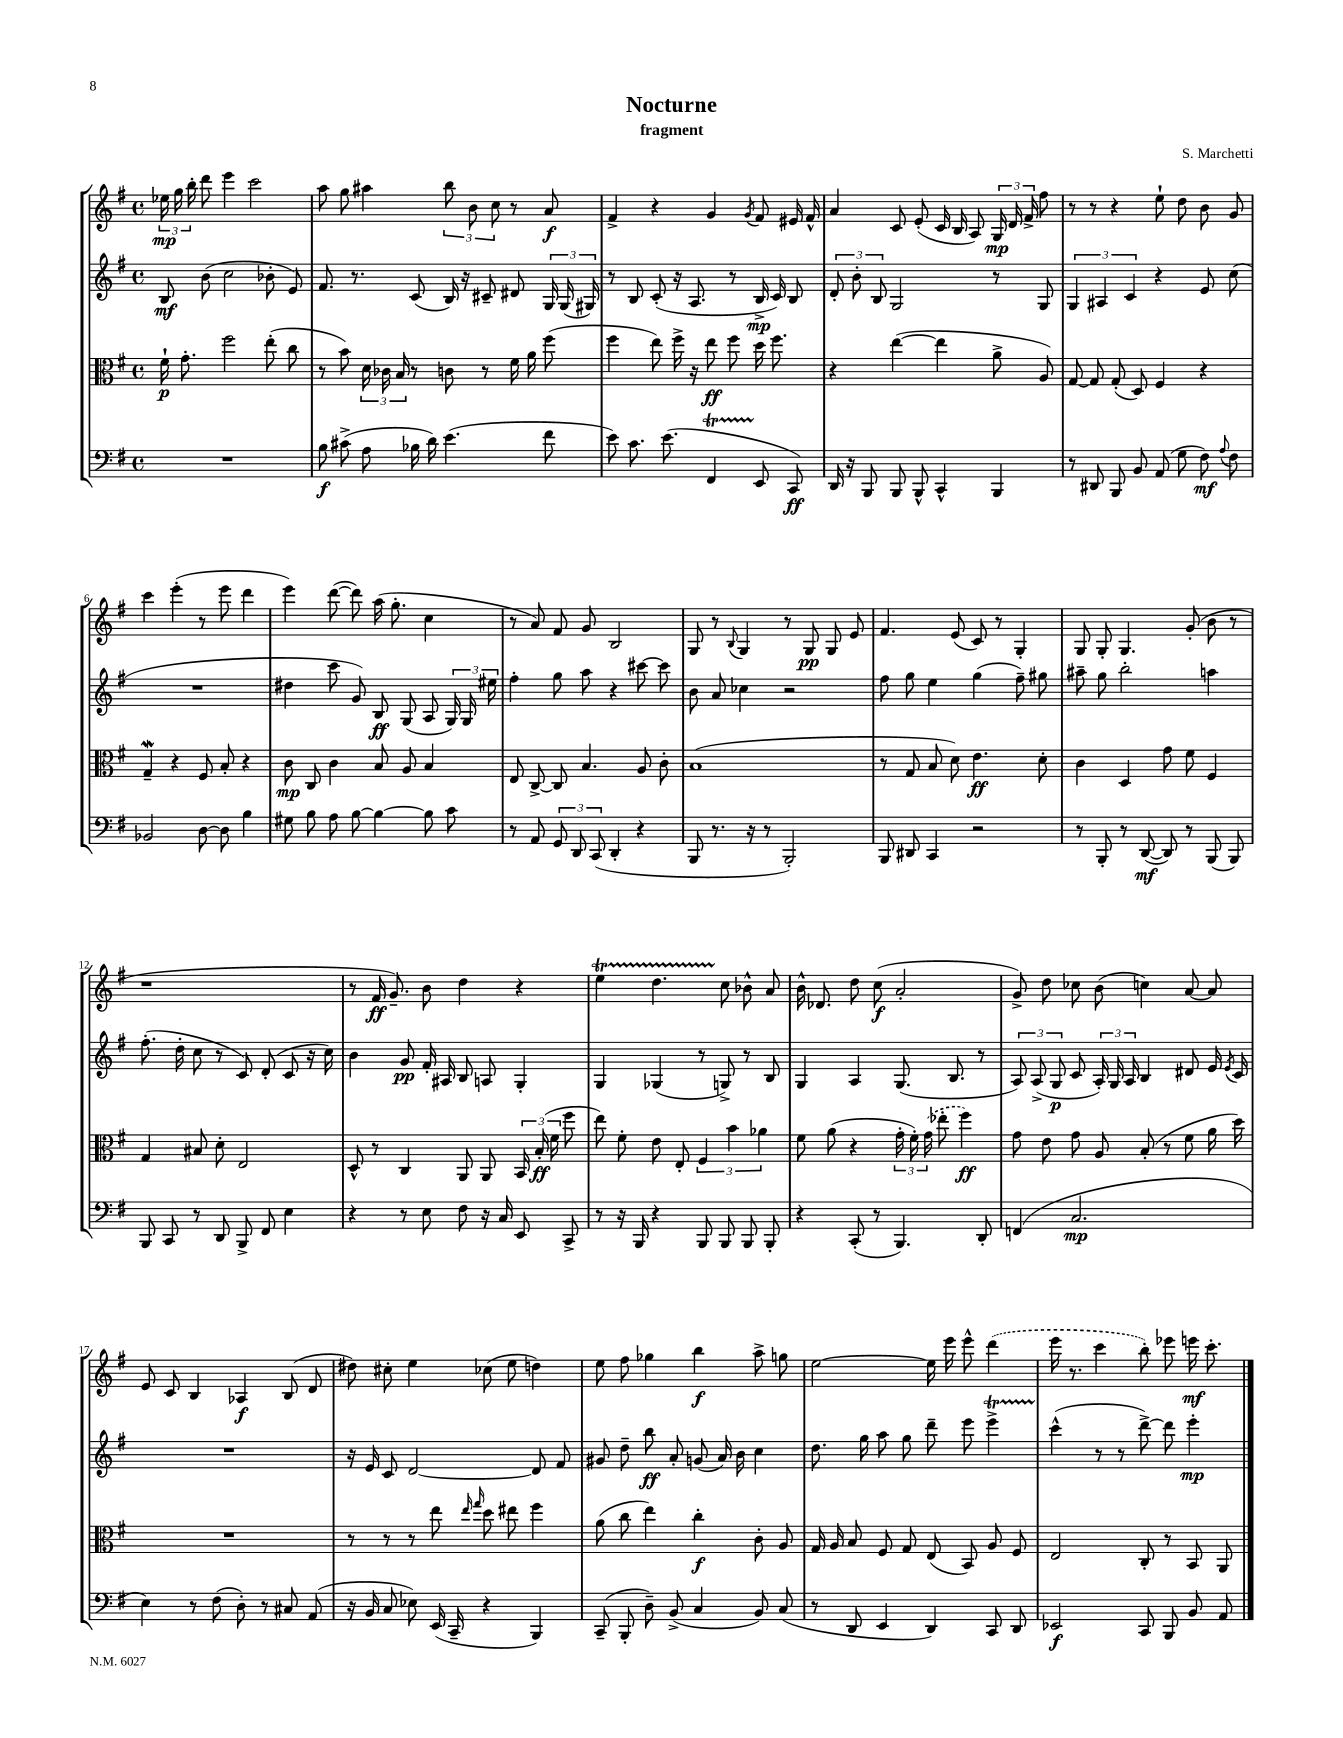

**kern	**dynam	**kern	**dynam	**kern	**dynam	**kern	**dynam
*part4	*part4	*part3	*part3	*part2	*part2	*part1	*part1
*staff4	*staff4	*staff3	*staff3	*staff2	*staff2	*staff1	*staff1
*clefF4	*	*clefC3	*	*clefG2	*	*clefG2	*
*k[f#]	*	*k[f#]	*	*k[f#]	*	*k[f#]	*
*M4/4	*	*M4/4	*	*M4/4	*	*M4/4	*
*met(c)	*	*met(c)	*	*met(c)	*	*met(c)	*
=1	=1	=1	=1	=1	=1	=1	=1
1r	.	16f#`\	p	8B/	mf	24ee-X\	mp
.	.	.	.	.	.	24gg\	.
.	.	8.g'\	.	.	.	.	.
.	.	.	.	.	.	24bb'\	.
.	.	.	.	(8b\	.	8ddd\	.
.	.	2ff#\	.	2cc\	.	4eee\	.
.	.	.	.	.	.	2ccc\	.
.	.	(8ee'\	.	8b-X'\	.	.	.
.	.	8cc\	.	8e/)	.	.	.
=2	=2	=2	=2	=2	=2	=2	=2
8B\	f	8r	.	8.f#/	.	8aa\	.
(8c#X^\	.	8b\)	.	.	.	8gg\	.
.	.	.	.	8.r	.	.	.
8A\	.	24d\	.	.	.	4aa#X\	.
.	.	24c-X\	.	.	.	.	.
.	.	24B/	.	.	.	.	.
16B-X\	.	8r	.	(8c/	.	.	.
16d\)	.	.	.	.	.	.	.
(4.e\	.	8cn\	.	16B/)	.	12bb\	.
.	.	.	.	16r	.	.	.
.	.	.	.	.	.	12b\	.
.	.	8r	.	8c#X~/	.	.	.
.	.	.	.	.	.	12cc\	.
.	.	16f#\	.	8d#X/	.	8r	.
.	.	16a\	.	.	.	.	.
8f#\	.	(8ff#\	.	24G/	.	8a/	f
.	.	.	.	(24G/	.	.	.
.	.	.	.	24G#X/)	.	.	.
=3	=3	=3	=3	=3	=3	=3	=3
8e\)	.	4ff#\	.	8r	.	4f#^/	.
8.c\	.	.	.	8B/	.	.	.
.	.	8ee\)	.	(8c'/	.	4r	.
(8.e\	.	.	.	.	.	.	.
.	.	16ff#^\	.	16r	.	.	.
.	.	16r	.	8.A/	.	.	.
4FF#t/	.	8ee\	ff	.	.	4g/	.
.	.	8ff#\	.	8r	.	.	.
.	.	.	.	.	.	8qg/	.
8EE/	.	16dd\	.	16B^/	mp	8f#/	.
.	.	8.ff#\	.	16c/)	.	.	.
8CC/)	ff	.	.	8B/	.	16e#X/	.
.	.	.	.	.	.	16f#^^/	.
=4	=4	=4	=4	=4	=4	=4	=4
16DD/	.	4r	.	12d'/	.	4a/	.
16r	.	.	.	.	.	.	.
.	.	.	.	12b'\	.	.	.
8BBB/	.	.	.	.	.	.	.
.	.	.	.	12B/	.	.	.
8BBB/	.	([4ee\	.	2G/	.	8c/	.
8BBB^^/	.	.	.	.	.	(8e'/	.
4CC^^/	.	4ee\]	.	.	.	16c/	.
.	.	.	.	.	.	16B/	.
.	.	.	.	.	.	8A/)	.
4BBB/	.	8a^\	.	8r	.	24G/	mp
.	.	.	.	.	.	24d/	.
.	.	.	.	.	.	24f#^/	.
.	.	8A/)	.	8G/	.	8ff#\	.
=5	=5	=5	=5	=5	=5	=5	=5
8r	.	[8G/	.	6G/	.	8r	.
8DD#X/	.	8G/]	.	.	.	8r	.
.	.	.	.	6A#X/	.	.	.
8BBB/	.	(8G'/	.	.	.	4r	.
.	.	.	.	6c/	.	.	.
8BB/	.	8D/)	.	.	.	.	.
(8AA/	.	4F#/	.	4r	.	8ee`\	.
8G\	.	.	.	.	.	8dd\	.
8F#\)	mf	4r	.	8e/	.	8b\	.
8qqA/	.	.	.	.	.	.	.
8F#\	.	.	.	(8cc\	.	8g/	.
!!LO:LB:g=z
=6	=6	=6	=6	=6	=6	=6	=6
2BB-X/	.	4Gw~/	.	1r	.	4ccc\	.
.	.	4r	.	.	.	(4eee'\	.
[8D\	.	8F#/	.	.	.	8r	.
8D\]	.	8B'/	.	.	.	8eee\	.
4B\	.	4r	.	.	.	4ddd\	.
=7	=7	=7	=7	=7	=7	=7	=7
8G#X\	.	8c\	mp	4dd#X\	.	4eee\)	.
8B\	.	8C/	.	.	.	.	.
8A\	.	4c\	.	8ccc\	.	([8ddd\	.
[8B\	.	.	.	8g/)	.	8ddd\])	.
4B\_	.	8B/	.	8B/	ff	(16aa\	.
.	.	.	.	.	.	8.gg'\	.
.	.	8A/	.	(8G/	.	.	.
8B\]	.	4B/	.	8A/	.	4cc\	.
8c\	.	.	.	24G/)	.	.	.
.	.	.	.	24G/	.	.	.
.	.	.	.	24ee#X\	.	.	.
=8	=8	=8	=8	=8	=8	=8	=8
8r	.	8E/	.	4ff#'\	.	8r	.
8AA/	.	[8C^/	.	.	.	8a/)	.
12GG/	.	8C/]	.	8gg\	.	8f#/	.
12DD/	.	.	.	.	.	.	.
.	.	4.B/	.	8aa\	.	8g/	.
(12CC/	.	.	.	.	.	.	.
4DD'/	.	.	.	4r	.	2B/	.
4r	.	8A/	.	[8ccc#X\	.	.	.
.	.	8c'\	.	8ccc#\]	.	.	.
=9	=9	=9	=9	=9	=9	=9	=9
8BBB/	.	(1B	.	8b\	.	8G/	.
8.r	.	.	.	8a/	.	8r	.
.	.	.	.	.	.	8qqB/	.
.	.	.	.	4cc-X\	.	4G/	.
16r	.	.	.	.	.	.	.
8r	.	.	.	.	.	.	.
2BBB'/)	.	.	.	2r	.	8r	.
.	.	.	.	.	.	8G/	pp
.	.	.	.	.	.	8G/	.
.	.	.	.	.	.	8e/	.
=10	=10	=10	=10	=10	=10	=10	=10
8BBB/	.	8r	.	8ff#\	.	4.f#/	.
8DD#X/	.	8G/	.	8gg\	.	.	.
4CC/	.	8B/	.	4ee\	.	.	.
.	.	8d\)	.	.	.	(8e/	.
2r	.	4.e\	ff	(4gg\	.	8c/)	.
.	.	.	.	.	.	8r	.
.	.	.	.	8ff#~\)	.	4G'/	.
.	.	8d'\	.	8gg#X\	.	.	.
=11	=11	=11	=11	=11	=11	=11	=11
8r	.	4c\	.	8aa#X~\	.	8G/	.
8BBB'/	.	.	.	8gg\	.	8G'/	.
8r	.	4D/	.	2bb'\	.	4.G/	.
([8DD/	mf	.	.	.	.	.	.
8DD/])	.	8g\	.	.	.	.	.
8r	.	8f#\	.	.	.	(8g'/	.
(8BBB/	.	4F#/	.	4aan\	.	8b\	.
8BBB/)	.	.	.	.	.	8r	.
!!LO:LB:g=z
=12	=12	=12	=12	=12	=12	=12	=12
8BBB/	.	4G/	.	(8.ff#'\	.	1r	.
8CC/	.	.	.	.	.	.	.
.	.	.	.	16dd'\	.	.	.
8r	.	8B#X/	.	8cc\	.	.	.
8DD/	.	8d'\	.	8r	.	.	.
8BBB^/	.	2E/	.	8c/)	.	.	.
8FF#/	.	.	.	(8d'/	.	.	.
4E\	.	.	.	8c/	.	.	.
.	.	.	.	16r	.	.	.
.	.	.	.	16cc\)	.	.	.
=13	=13	=13	=13	=13	=13	=13	=13
4r	.	8D^^/	.	4b\	.	8r	.
.	.	8r	.	.	.	16f#/	ff
.	.	.	.	.	.	8.g~/)	.
8r	.	4C/	.	8g/	pp	.	.
8E\	.	.	.	16f#'/	.	8b\	.
.	.	.	.	16A#X/	.	.	.
8F#\	.	8AA/	.	8B/	.	4dd\	.
16r	.	8AA/	.	8An/	.	.	.
16C/	.	.	.	.	.	.	.
8EE/	.	24BB/	.	4G'/	.	4r	.
.	.	(24B'/	ff	.	.	.	.
.	.	24f#\	.	.	.	.	.
8CC^/	.	8ff#\	.	.	.	.	.
=14	=14	=14	=14	=14	=14	=14	=14
8r	.	8ee\)	.	4G/	.	4eeT\	.
16r	.	8f#'\	.	.	.	.	.
16BBB/	.	.	.	.	.	.	.
4r	.	8e\	.	(4G-X/	.	4.ddTTT\	.
.	.	8E'/	.	.	.	.	.
8BBB/	.	6F#/	.	8r	.	.	.
8BBB/	.	.	.	8Gn^/)	.	8cc\	.
.	.	6b\	.	.	.	.	.
8BBB/	.	.	.	8r	.	8b-X^^\	.
.	.	6a-X\	.	.	.	.	.
8BBB'/	.	.	.	8B/	.	8a/	.
=15	=15	=15	=15	=15	=15	=15	=15
4r	.	8f#\	.	4G/	.	16b^^\	.
.	.	.	.	.	.	8.d-X/	.
.	.	(8a\	.	.	.	.	.
(8CC'/	.	4r	.	4A/	.	8dd\	.
8r	.	.	.	.	.	(8cc\	f
4.BBB/)	.	24g'\	.	(8.G/	.	2a'/	.
.	.	24f#'\)	.	.	.	.	.
.	.	(24g\	.	.	.	.	.
.	.	8ee-X'\	.	.	.	.	.
.	.	.	.	8.B/	.	.	.
.	.	4ff#\)	ff	.	.	.	.
8DD'/	.	.	.	8r	.	.	.
=16	=16	=16	=16	=16	=16	=16	=16
(4FFn/	.	8g\	.	12A/)	.	8g^/)	.
.	.	.	.	(12A^/	.	.	.
.	.	8e\	.	.	.	8dd\	.
.	.	.	.	12G/	p	.	.
2.C/	mp	8g\	.	8c/	.	8cc-X\	.
.	.	8A/	.	24A'/)	.	(8b\	.
.	.	.	.	24G/	.	.	.
.	.	.	.	24A/	.	.	.
.	.	(8B'/	.	4B/	.	4ccn\)	.
.	.	8r	.	.	.	.	.
.	.	8f#\	.	8d#X/	.	[8a/	.
.	.	16a\	.	16e/	.	8a/]	.
.	.	.	.	8qe/	.	.	.
.	.	16dd\)	.	16c/	.	.	.
!!LO:LB:g=z
=17	=17	=17	=17	=17	=17	=17	=17
4E\)	.	1r	.	1r	.	8e/	.
.	.	.	.	.	.	8c/	.
8r	.	.	.	.	.	4B/	.
(8F#\	.	.	.	.	.	.	.
8D'\)	.	.	.	.	.	4A-X/	f
8r	.	.	.	.	.	.	.
8C#X/	.	.	.	.	.	(8B/	.
(8AA/	.	.	.	.	.	8d/	.
=18	=18	=18	=18	=18	=18	=18	=18
16r	.	8r	.	16r	.	8dd#X\)	.
16BB/	.	.	.	16e/	.	.	.
8C/	.	8r	.	8c/	.	8cc#X'\	.
8E-X\)	.	8r	.	[2d/	.	4ee\	.
(16EE/	.	8ee\	.	.	.	.	.
16CC~/	.	.	.	.	.	.	.
.	.	16qqee/	.	.	.	.	.
.	.	16qqgg/	.	.	.	.	.
4r	.	8dd\	.	.	.	(8cc-X\	.
.	.	8ee#X\	.	.	.	8ee\	.
4BBB/)	.	4ff#\	.	8d/]	.	4ddn\)	.
.	.	.	.	8f#/	.	.	.
=19	=19	=19	=19	=19	=19	=19	=19
(8CC~/	.	(8a\	.	8g#X/	.	8ee\	.
8BBB'/	.	8cc\	.	8dd~\	.	8ff#\	.
8D~\)	.	4ee\)	.	8bb\	ff	4gg-X\	.
(8BB^/	.	.	.	8a'/	.	.	.
4C/	.	4cc'\	f	(8gn/	.	4bb\	f
.	.	.	.	16a/)	.	.	.
.	.	.	.	16b\	.	.	.
8BB/)	.	8c'\	.	4cc\	.	8aa^\	.
(8C/	.	8A/	.	.	.	8ggn\	.
=20	=20	=20	=20	=20	=20	=20	=20
8r	.	16G/	.	8.dd\	.	[2ee\	.
.	.	16A/	.	.	.	.	.
8DD/	.	8B/	.	.	.	.	.
.	.	.	.	16gg\	.	.	.
4EE/	.	8F#/	.	8aa\	.	.	.
.	.	8G/	.	8gg\	.	.	.
4DD/)	.	(8E/	.	8ddd~\	.	16ee\]	.
.	.	.	.	.	.	16eee\	.
.	.	8BB/)	.	8eee\	.	8eee^^\	.
8CC/	.	8A/	.	4eeeT^\	.	(4ddd\	.
8DD/	.	8F#/	.	.	.	.	.
=21	=21	=21	=21	=21	=21	=21	=21
2EE-X/	f	2E/	.	(4ccc^^\	.	16eee\	.
.	.	.	.	.	.	8.r	.
.	.	.	.	8r	.	4ccc\	.
.	.	.	.	8r	.	.	.
8CC/	.	8C'/	.	[8ddd^\)	.	8bb'\)	.
8BBB/	.	8r	.	8ddd\]	.	8eee-X\	.
8BB/	.	8BB/	.	4eee'\	mp	16eeen\	mf
.	.	.	.	.	.	8.ccc'\	.
8AA/	.	8AA/	.	.	.	.	.
==	==	==	==	==	==	==	==
*-	*-	*-	*-	*-	*-	*-	*-
